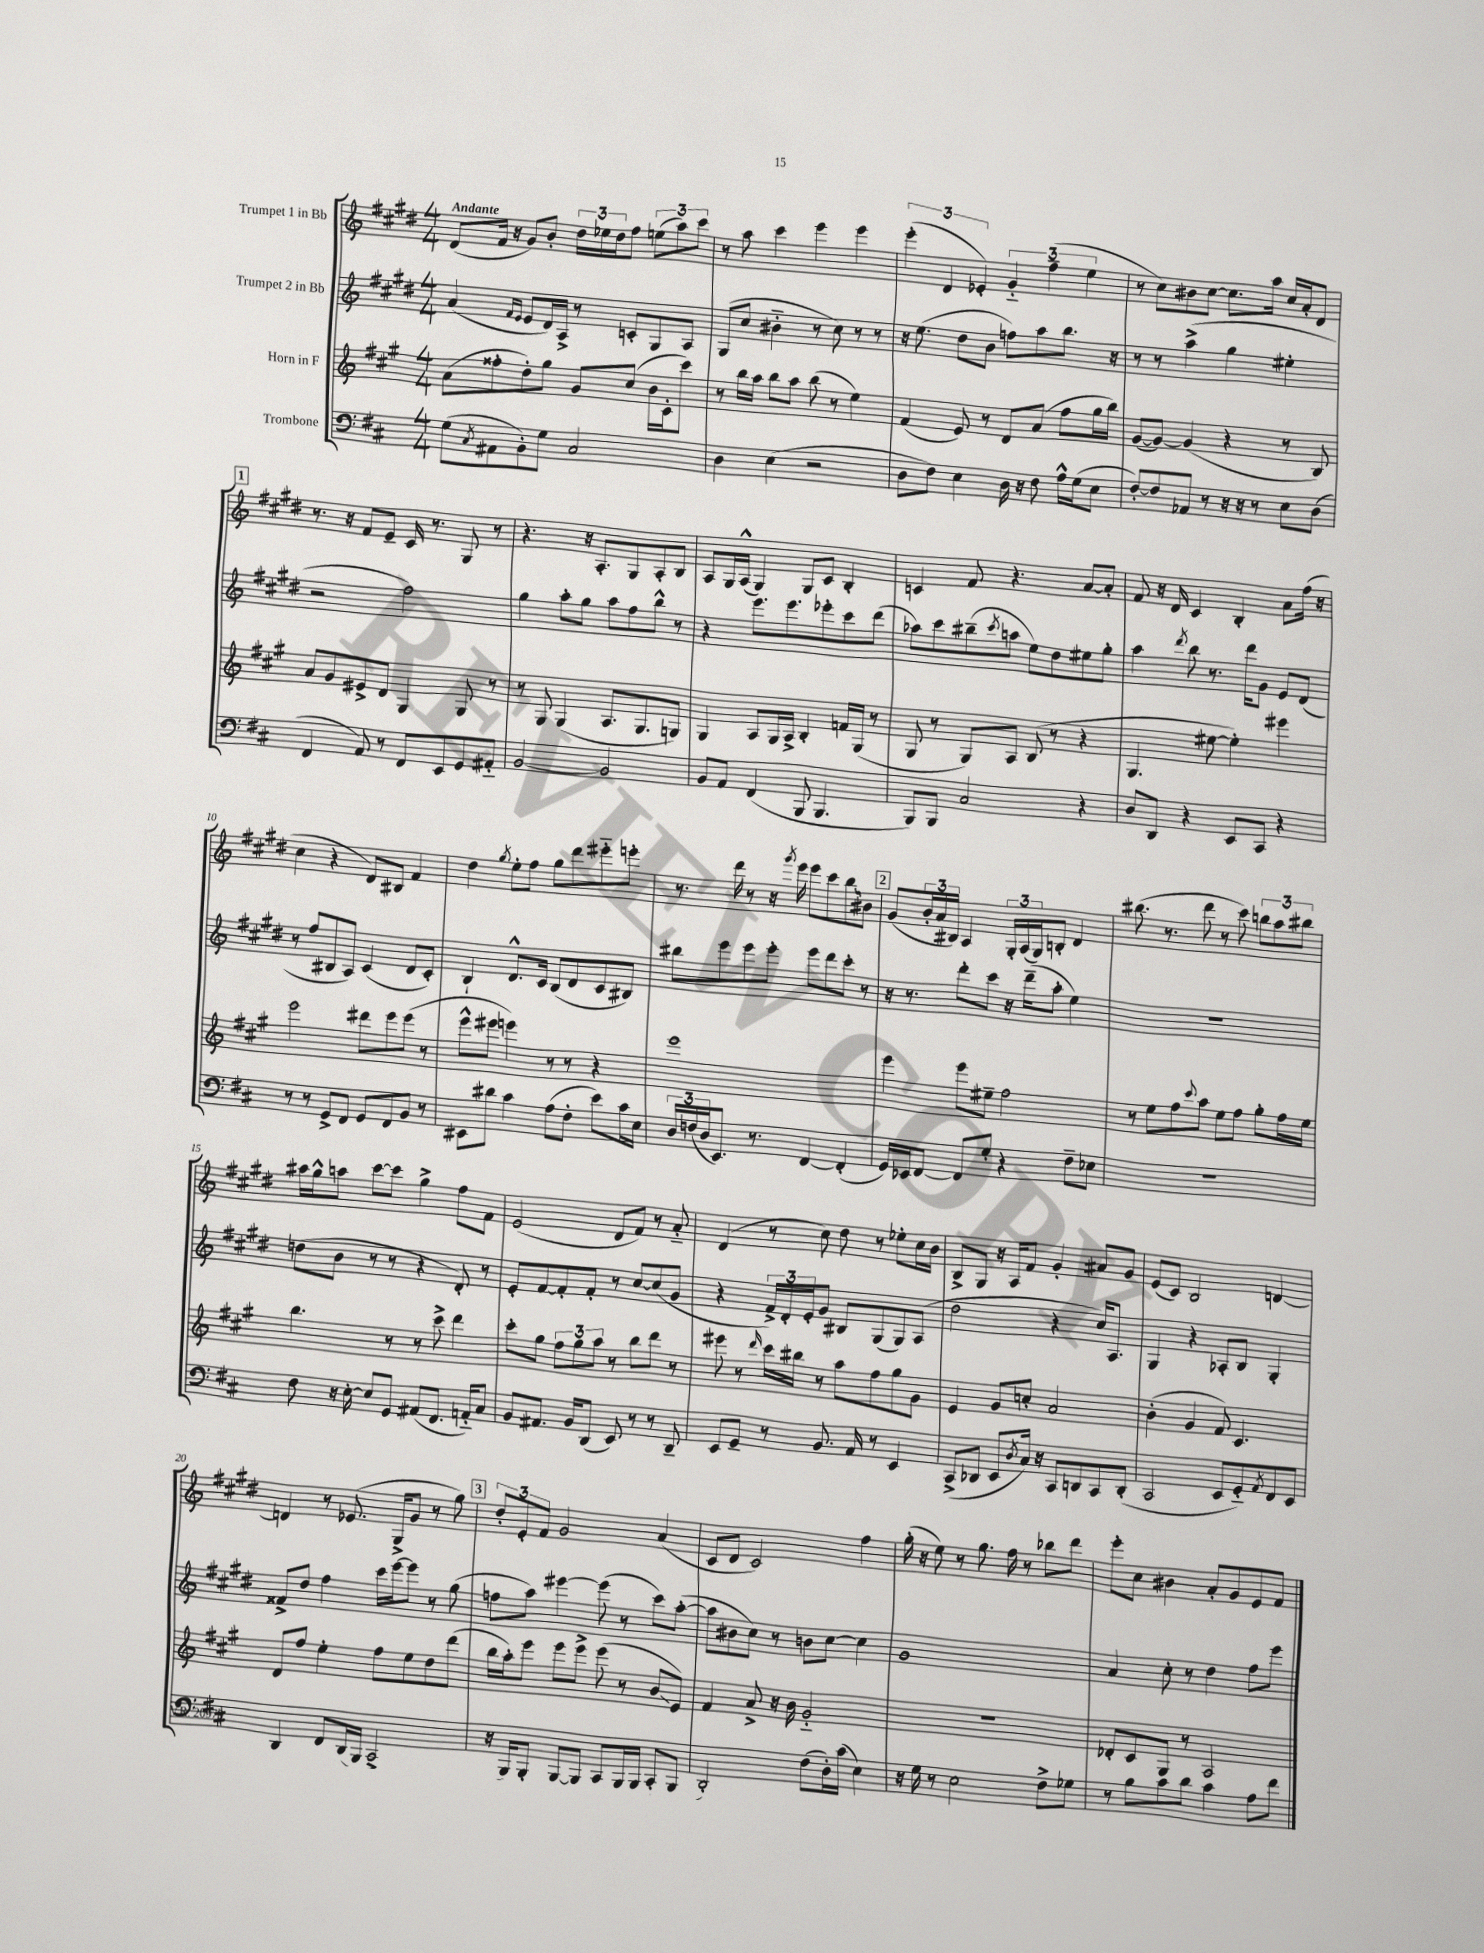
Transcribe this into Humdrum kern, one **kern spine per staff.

**kern	**kern	**kern	**kern
*staff4	*staff3	*staff2	*staff1
*clefF4	*clefG2	*clefG2	*clefG2
*k[f#c#]	*k[f#c#g#]	*k[f#c#g#d#]	*k[f#c#g#d#]
*M4/4	*M4/4	*M4/4	*M4/4
(8G	(8a	(4a	(8d#
8qC#	.	.	.
8AA#	8ff##'	.	16f#
.	.	.	16r
.	.	16qqf#	.
.	.	16qqe	.
8BB')	8dd')	8e	8g#)
8G	8gg#	16d#)	8b'
.	.	16A^	.
2C#	8g#	8r	24dd#
.	.	.	24ee-
.	.	.	24dd#
.	(8cc#	8c'	8ff#
.	16b	8G#	(12ee
.	16c#'	.	.
.	.	.	12aa)
.	8ccc#)	8A	.
.	.	.	12ccc#
=	=	=	=
4D	8r	(8G#	8r
.	16bb	8cc#	8aa
.	16aa	.	.
(4E	8bb	4b#'~	4ccc#
.	8aa	.	.
2r	(8bb	8r	4eee
.	8r	8cc#)	.
.	4ee)	8r	4eee
.	.	8r	.
=	=	=	=
8D	(4f#	16r	(6eee'
.	.	(8.ee	.
8F#)	.	.	.
.	.	.	6d#
4E	8e)	8dd#	.
.	.	.	6e-')
.	8r	8b	.
16D	8d	8ff)	6g#'~
16r	.	.	.
8F#	(8a	8aa	.
.	.	.	(6ff#~
16A^^	8ff#	8.bb	.
(16G	.	.	.
.	.	.	6ee
8E	16gg#	.	.
.	16bb)	16r	.
=	=	=	=
[8F#')	([8g#	8r	8r
8F#]	8g#_)	8r	8cc#)
8AA-	(4g#]	(4aa^	8b#
8r	.	.	[8cc#
16r	4r	4gg#	8.cc#]
16r	.	.	.
8r	.	.	.
.	.	.	16aa
8E	8r	4ee#'	16cc#
.	.	.	16a'
(8D	8B)	.	8d#
=	=	=	=
4FF#	8a	2r	8.r
.	8g#	.	.
.	.	.	16r
8AA)	8e#^	.	8f#
8r	8d	.	8e~
8FF#	4G#	2ff#)	16c#
.	.	.	8.r
8EE	.	.	.
8GG	8G#	.	8G#
8AA#'~	8r	.	8r
=	=	=	=
[2BB	8r	4gg#	4.r
.	8G#	.	.
.	(4G#	8aa'	.
.	.	8gg#	16r
.	.	.	8.A'
2BB]	8.A	8aa	.
.	.	8ff#	8G#
.	8.G#	.	.
.	.	8bb^^	8A'
.	8G)	8r	8B
=	=	=	=
8BB	4G#	4r	8A
8AA	.	.	16G#
.	.	.	(16A^^
(4FF#	8A	8.eee	4G#)
.	16G#	.	.
.	16A^	8.eee	.
8BBB	4B'	.	8G#
4.BBB	.	8eee-'	8c#
.	16f	8ccc#	4B'
.	(16G#	.	.
.	8r	(8ddd#	.
=	=	=	=
8BBB)	8G#	8aa-)	4c
8BBB	8r	8ccc#	.
2C#	8G#)	(8bb#~	8f#
.	.	8qccc#	.
.	8A	8aa	4.r
.	(8B	8ee)	.
.	8r	8dd#	.
4r	4r	8ee#	[8a
.	.	8gg#'	8a']
=	=	=	=
8D	4.G#	4aa	8f#
8DD	.	.	16r
.	.	.	16d#
.	.	8qddd#	.
4r	.	8bb	4c#
.	[8ee#	8.r	.
8EE	4ee#'])	.	4B'
.	.	16ddd#	.
8CC#	.	8g#	.
4r	4eee#	8e	8a
.	.	(8d#	(16ff#
.	.	.	16r
=	=	=	=
8r	2eee	8r	4cc#
8r	.	8ff#	.
8GG^	.	8B#	4r
8FF#	.	8A)	.
8GG	8ddd#	(4c#	8d#)
8FF#	8eee	.	8B#
8BB	(8eee	8d#	4f#
8r	8r	8c#')	.
=	=	=	=
8EE#	8eee^^	4B`	4dd#
8d#	8eee#	.	.
.	.	.	8qgg#
4c#	4eee)	8.d#^^	8ee'
.	.	.	8ff#
.	.	16c#	.
(8A	8r	(8B	8gg#
8F#'	8r	8d#	8ddd#
8e)	4r	8c#	8eee#'~
16c#	.	8B#)	8eee'
16E	.	.	.
=	=	=	=
24D	1eee	8bb#	8.r
(24F	.	.	.
24D	.	.	.
8.EE)	.	8eee	.
.	.	.	16ddd#
.	.	8eee	8r
8.r	.	.	.
.	.	8eee'	16r
.	.	.	8qggg#
.	.	.	16eee
[4FF#	.	8eee	8eee
.	.	8ddd#	8ccc#
(4FF#']	.	8ccc#'	8bb
.	.	8r	8b#
=	=	=	=
16GG)	4eee	16r	(8g#
16EE-	.	8.r	.
[8FF#	.	.	24b'
.	.	.	24a
.	.	.	24B#)
8FF#]	8eee	8ddd#'	4A
8G'	8ee#~	8ccc#	.
4r	2ff#	16r	24G#'
.	.	.	(24A
.	.	(16ddd#~	.
.	.	.	24G#)
.	.	8aa'	8B'
8F#~	.	4ee)	4d#
8E-	.	.	.
=	=	=	=
1r	8r	1r	(8.bb#
.	8ee	.	.
.	.	.	8.r
.	8ff#	.	.
.	8qqccc#	.	.
.	8aa	.	8ddd#
.	8ee	.	8r
.	8ff#	.	8ccc#)
.	8gg#'	.	12bb
.	.	.	12aa
.	16ff#	.	.
.	.	.	12bb#
.	16ee	.	.
=	=	=	=
8F#	4.bb	(8dd	16aa#
.	.	.	16gg#^^
16r	.	8b	8aa
[16E'	.	.	.
8E]	.	8r	[8ccc#
8GG	8r	8r	8ccc#]
(8AA#	8r	4r	4gg#^
8.FF#	8ccc#^	.	.
.	4ddd	8d#')	8ff#
16AA'~)	.	.	.
8C#	.	8r	8f#
=	=	=	=
8BB	8ccc#'	8e'	(2e
8.AA#	8gg#	[8f#	.
.	12ff#	8f#']	.
16BB	.	.	.
.	12gg#	.	.
(8DD	.	8f#'	.
.	12aa	.	.
8EE)	8r	8r	8d#
8r	8bb	[8cc#	8f#)
8r	8ddd	(8cc#]	8r
8DD~	8r	8g#	8a'~
=	=	=	=
8EE	8eee#	4r	(4d#
8GG~	8r	.	.
.	16qqddd	.	.
8r	16ccc#	24f#^)	8r
.	.	24d#'	.
.	16bb#	.	.
.	.	24e'	.
8.BB	8r	8g#	8cc#)
.	8aa	8B#	8dd#
16AA	.	.	.
8r	8ff#	(8G#	8r
4EE	8gg#	8G#)	8ee-'
.	8g#	(8A	16cc#
.	.	.	16b
=	=	=	=
(8CC#^	4e	2dd#	8B^
8DD-	.	.	8G#
8EE	8g#	.	16r
.	.	.	16A
8qD	.	.	.
16C#)	8cc'	.	8f#
16r	.	.	.
8CC#	2a	4r	4g#'
8DD	.	.	.
8CC#	.	16cc#)	8a#
.	.	8.A	.
(8DD'	.	.	8g#
=	=	=	=
2CC#	(4b'	4G#	(8e
.	.	.	8c#)
.	4g#	4r	2B
8EE	8f#)	8A-'	.
8GG'~)	4.c#	8B	.
8qAA	.	.	.
8FF#	.	4G#'	[4d
8EE	.	.	.
=	=	=	=
4DD	8d	8f##^	4d]
.	8ff#	8dd#	.
8FF#	4ee'	4ff#	8r
(16DD	.	.	(8.e-
16BBB	.	.	.
2CC#^	8ff#	16ccc#	.
.	.	[16eee	16G#^
.	8ee	8eee]	8g#
.	8dd	8r	8r
.	(8ddd	(8gg#	8gg#)
=	=	=	=
16r	16bb	8ff	12dd#'
16BBB)	16aa')	.	.
.	.	.	12e'
8BBB'	8eee	8aa)	.
.	.	.	12f#
[8BBB	8eee	[4eee#	2g#
8BBB]	8eee^	.	.
8CC#	(8eee	(8eee#]	.
16BBB	8r	8r	.
16BBB	.	.	.
(8CC#'	8b	8ccc#)	(4a
8BBB	8e)	([8aa'	.
=	=	=	=
2DD')	4f#	8aa]	8c#
.	.	8b#	8d#
.	8a^	8cc#)	2c#)
.	16r	8r	.
.	16b	.	.
(8F#	2g#'~	8b	.
16D')	.	[8cc#	.
(16c#	.	.	.
4E)	.	4cc#]	4ff#
=	=	=	=
16r	1r	1g#	(16gg#'
16G	.	.	16r
8r	.	.	8ee)
2E	.	.	8r
.	.	.	8.gg#
.	.	.	16ff#
.	.	.	8r
8F#^	.	.	8bb-
8G-	.	.	8ddd#
=	=	=	=
8r	8d-'	4a	8eee'
8B	8c#	.	8cc#
8c#	8G#	8cc#'	4b#
8d	8r	8r	.
4c#	2A	4dd#	8a'
.	.	.	8g#
8A	.	8ff#	8e
8f#	.	8eee	8f#
==	==	==	==
*-	*-	*-	*-
